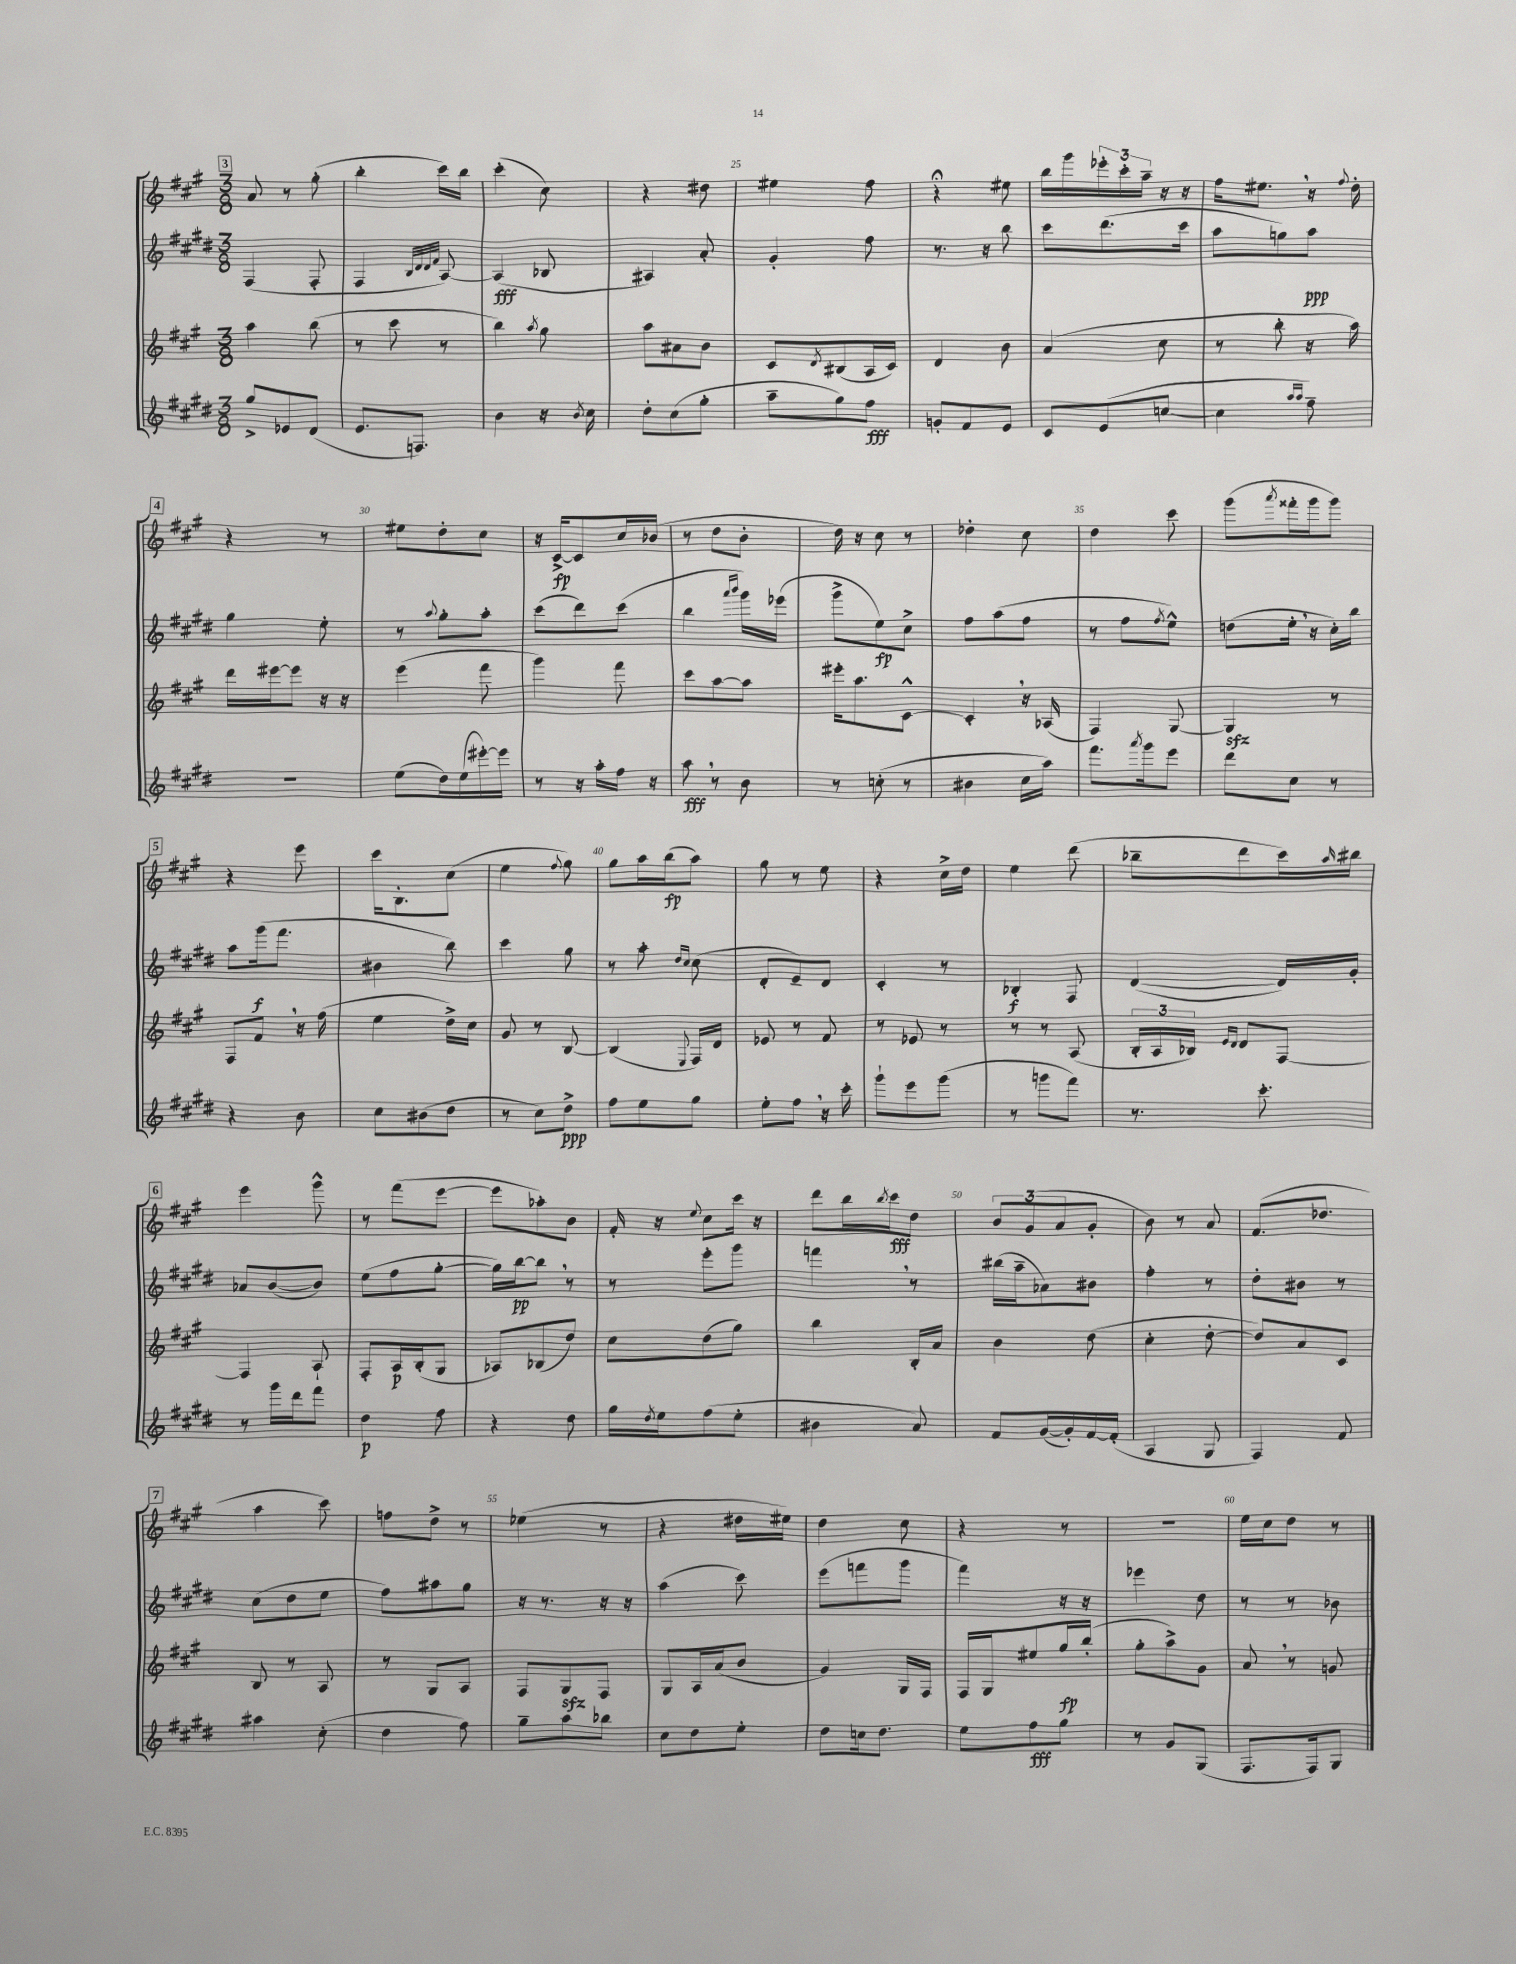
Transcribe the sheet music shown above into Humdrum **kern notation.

**kern	**kern	**kern	**kern
*staff4	*staff3	*staff2	*staff1
*clefG2	*clefG2	*clefG2	*clefG2
*k[f#c#g#d#]	*k[f#c#g#]	*k[f#c#g#d#]	*k[f#c#g#]
*M3/8	*M3/8	*M3/8	*M3/8
8gg#^	4aa	(4F#	8a
8e-	.	.	8r
(8d#	(8bb	8F#'	(8gg#'
=	=	=	=
8.e	8r	4F#	4bb'
.	8ccc#	.	.
8.F)	.	.	.
.	.	32qqB	.
.	.	32qqd#	.
.	.	32qqd#	.
.	.	32qqf#	.
.	8r	[8A)	16ccc#)
.	.	.	16bb
=	=	=	=
4b	4bb)	(4A]	(4ccc#'
.	8qaa	.	.
16r	8gg#	8B-	8cc#)
8qb	.	.	.
16cc#	.	.	.
=	=	=	=
8dd#'	8aa	4A#)	4r
(8cc#	8a#	.	.
8gg#'	8b	8a'	8dd#
=	=	=	=
8aa~	8c#	4g#'	4ee#
.	8qd	.	.
8gg#)	(8B#	.	.
8ff#	16A	8ff#	8ff#
.	16c#)	.	.
=	=	=	=
8g'	4d	8.r	4r;
8f#	.	.	.
.	.	16r	.
8e	8b	8bb	8ee#
=	=	=	=
8c#	(4a	8ccc#	16bb
.	.	.	16ggg#
(8e	.	(8.ddd#	24eee-'
.	.	.	24ccc#'
.	.	.	24aa~
[8cc	8cc#	.	16r
.	.	16ccc#	16r
=	=	=	=
4cc]	8r	8aa	16ff#
.	.	.	8.ee#
.	8bb'	8gg)	.
16qqaa	.	.	.
16qqaa	.	.	.
8ff#~)	16r	8aa	16r
.	.	.	8qqff#
.	16aa)	.	16dd'
=	=	=	=
4.r	16ddd	4gg#	4r
.	[16eee#	.	.
.	8eee#]	.	.
.	16r	8ee'	8r
.	16r	.	.
=	=	=	=
(8ee	(4eee	8r	8ee#
.	.	8qqaa	.
16dd#)	.	8gg#'	8dd'
(16ee	.	.	.
[16eee#')	8fff#	8aa'	8cc#
16eee#]	.	.	.
=	=	=	=
8r	4ggg#)	(8ccc#	16r
.	.	.	[16c#^
16r	.	8ddd#)	8c#]
16aa'	.	.	.
16ff#	8fff#	(8ccc#	16cc#
16r	.	.	(16b-
=	=	=	=
8aa	8ccc#	4bb	8r
8r	[8aa	.	8dd
.	.	16qqaaa	.
.	.	16qqbbb	.
8b	8aa]	16ggg#)	8b'
.	.	(16eee-	.
=	=	=	=
8r	16eee#'	8ggg#^	16dd)
.	8.aa	.	16r
(8cc'	.	8ee)	8cc#
8r	[8c#^^	8cc#^	8r
=	=	=	=
4b#	4c#']	8ff#	4dd-'
.	.	(8aa	.
16cc#	16r	8ff#	8cc#
16aa)	(16A-	.	.
=	=	=	=
8.fff#	4F#)	8r	4dd
.	.	8ff#	.
8qaaa	.	.	.
16ggg#	.	.	.
.	.	8qff#	.
8eee	[8G#	8ee^^)	8ccc#
=	=	=	=
8ddd#	4G#]	(8dd	(8ggg#
.	.	.	8qaaa
8cc#	.	16ee'	16fff##'
.	.	16r	16ggg#
8r	8r	16cc#')	8ggg#)
.	.	16bb	.
=	=	=	=
4r	8F#	8aa	4r
.	8f#	(16ggg#	.
.	.	8.fff#	.
8b	16r	.	8eee
.	(16ff#	.	.
=	=	=	=
8cc#	4ee	4b#	16ccc#
.	.	.	8.B'
(8b#	.	.	.
8dd#	16dd^)	8bb)	(8cc#
.	16cc#	.	.
=	=	=	=
8r	8g#	4ccc#	4ee
8cc#)	8r	.	.
.	.	.	8qqff#
8dd#^	[8B	8gg#	8gg#)
=	=	=	=
8ff#	(4B]	8r	8gg#
8ee	.	8aa'	16aa
.	.	.	(16bb
.	.	16qqdd#	.
.	8qqE	16qqcc#	.
8gg#	16F#)	(8cc#	8aa)
.	16d	.	.
=	=	=	=
8ee'	8e-	8d#'	8gg#
8ff#	8r	8e~)	8r
16r	8f#	8d#	8ee
16ccc#'	.	.	.
=	=	=	=
8ggg#`	8r	4c#'	4r
8eee	8e-	.	.
(8ggg#	8r	8r	16cc#^
.	.	.	16dd
=	=	=	=
8r	8r	4B-'	4ee
8ggg	8r	.	.
8fff#)	(8A	8F#	(8ddd
=	=	=	=
8.r	24B'	([4d#	8bb-~
.	24A	.	.
.	24B-)	.	.
.	16qqe	.	.
.	16qqd	.	.
.	8d	.	8ddd
8.ccc#'	.	.	.
.	[8F#	16d#])	16ccc#)
.	.	.	16qqaa
.	.	16g#'	16bb#
=	=	=	=
8r	4F#]	8a-	4eee
16ggg#	.	([8b	.
16ddd#	.	.	.
8fff#	8A`	8b])	8ggg#^^
=	=	=	=
4dd#	8F#'	(8ee	8r
.	16A	8ff#	(8fff#
.	(16B'	.	.
8ff#	8G#	[8gg#'	[8eee
=	=	=	=
4r	8A-)	16gg#])	8eee]
.	.	[16bb	.
.	(8B-	8bb]	8aa-')
8dd#	8dd)	8r	8b
=	=	=	=
16gg#	8cc#	8r	16f#'
8qdd#	.	.	.
16ee	.	.	16r
.	.	.	8qqee
(8ff#	(8dd	8eee'	8cc#
8ee'	8gg#)	8ggg#	16ccc#
.	.	.	16r
=	=	=	=
4b#	4bb	4fff	8ddd
.	.	.	16bb
.	.	.	8qbb
.	.	.	16ccc#
8a)	16B'	8r	8dd
.	16a	.	.
=	=	=	=
8f#	4b	(16bb#	12b
.	.	16aa~	.
.	.	.	(12g#
([16g#	.	8a-)	.
.	.	.	12a
16g#'])	.	.	.
[16f#	(8dd	8b#	8g#'
(16f#']	.	.	.
=	=	=	=
4A	4cc#'	4ff#'	8b)
.	.	.	8r
8G#	[8dd'	8r	8a
=	=	=	=
4F#)	8dd])	8dd#'	(8.f#
.	8a	8b#	.
.	.	.	8.dd-
8f#	8c#	8r	.
=	=	=	=
4aa#	8B	(8cc#	4aa
.	8r	8dd#	.
(8cc#'	8A	8ee	8ccc#)
=	=	=	=
4dd#	8r	8ff#)	8ff
.	8G#	8aa#	8dd^
8ff#)	8A	8gg#	8r
=	=	=	=
8gg#~	8F#	16r	(4ee-
.	.	8.r	.
8aa	8G#	.	.
8bb-	8F#	16r	8r
.	.	16r	.
=	=	=	=
8cc#	8G#	(4aa	4r
8dd#	16A	.	.
.	(16a	.	.
8ee'	8b	8ccc#)	16dd#
.	.	.	16ee#)
=	=	=	=
8dd#	4g#)	(8eee	4dd
16cc	.	8fff	.
8.dd#	.	.	.
.	16G#	8ggg#	8cc#
.	16F#	.	.
=	=	=	=
8ee	16F#	4fff#)	4r
.	16G#	.	.
8ff#	8ee#	.	.
8gg#	16gg#	16r	8r
.	(16bb'	16r	.
=	=	=	=
8r	8gg#'	4eee-	4.r
8g#	8aa^)	.	.
(8G#	8g#	8dd#	.
=	=	=	=
8.F#	8a	8r	16ee
.	.	.	16cc#
.	8r	8r	8dd
16F#)	.	.	.
8G#	8g	8b-	8r
==	==	==	==
*-	*-	*-	*-
